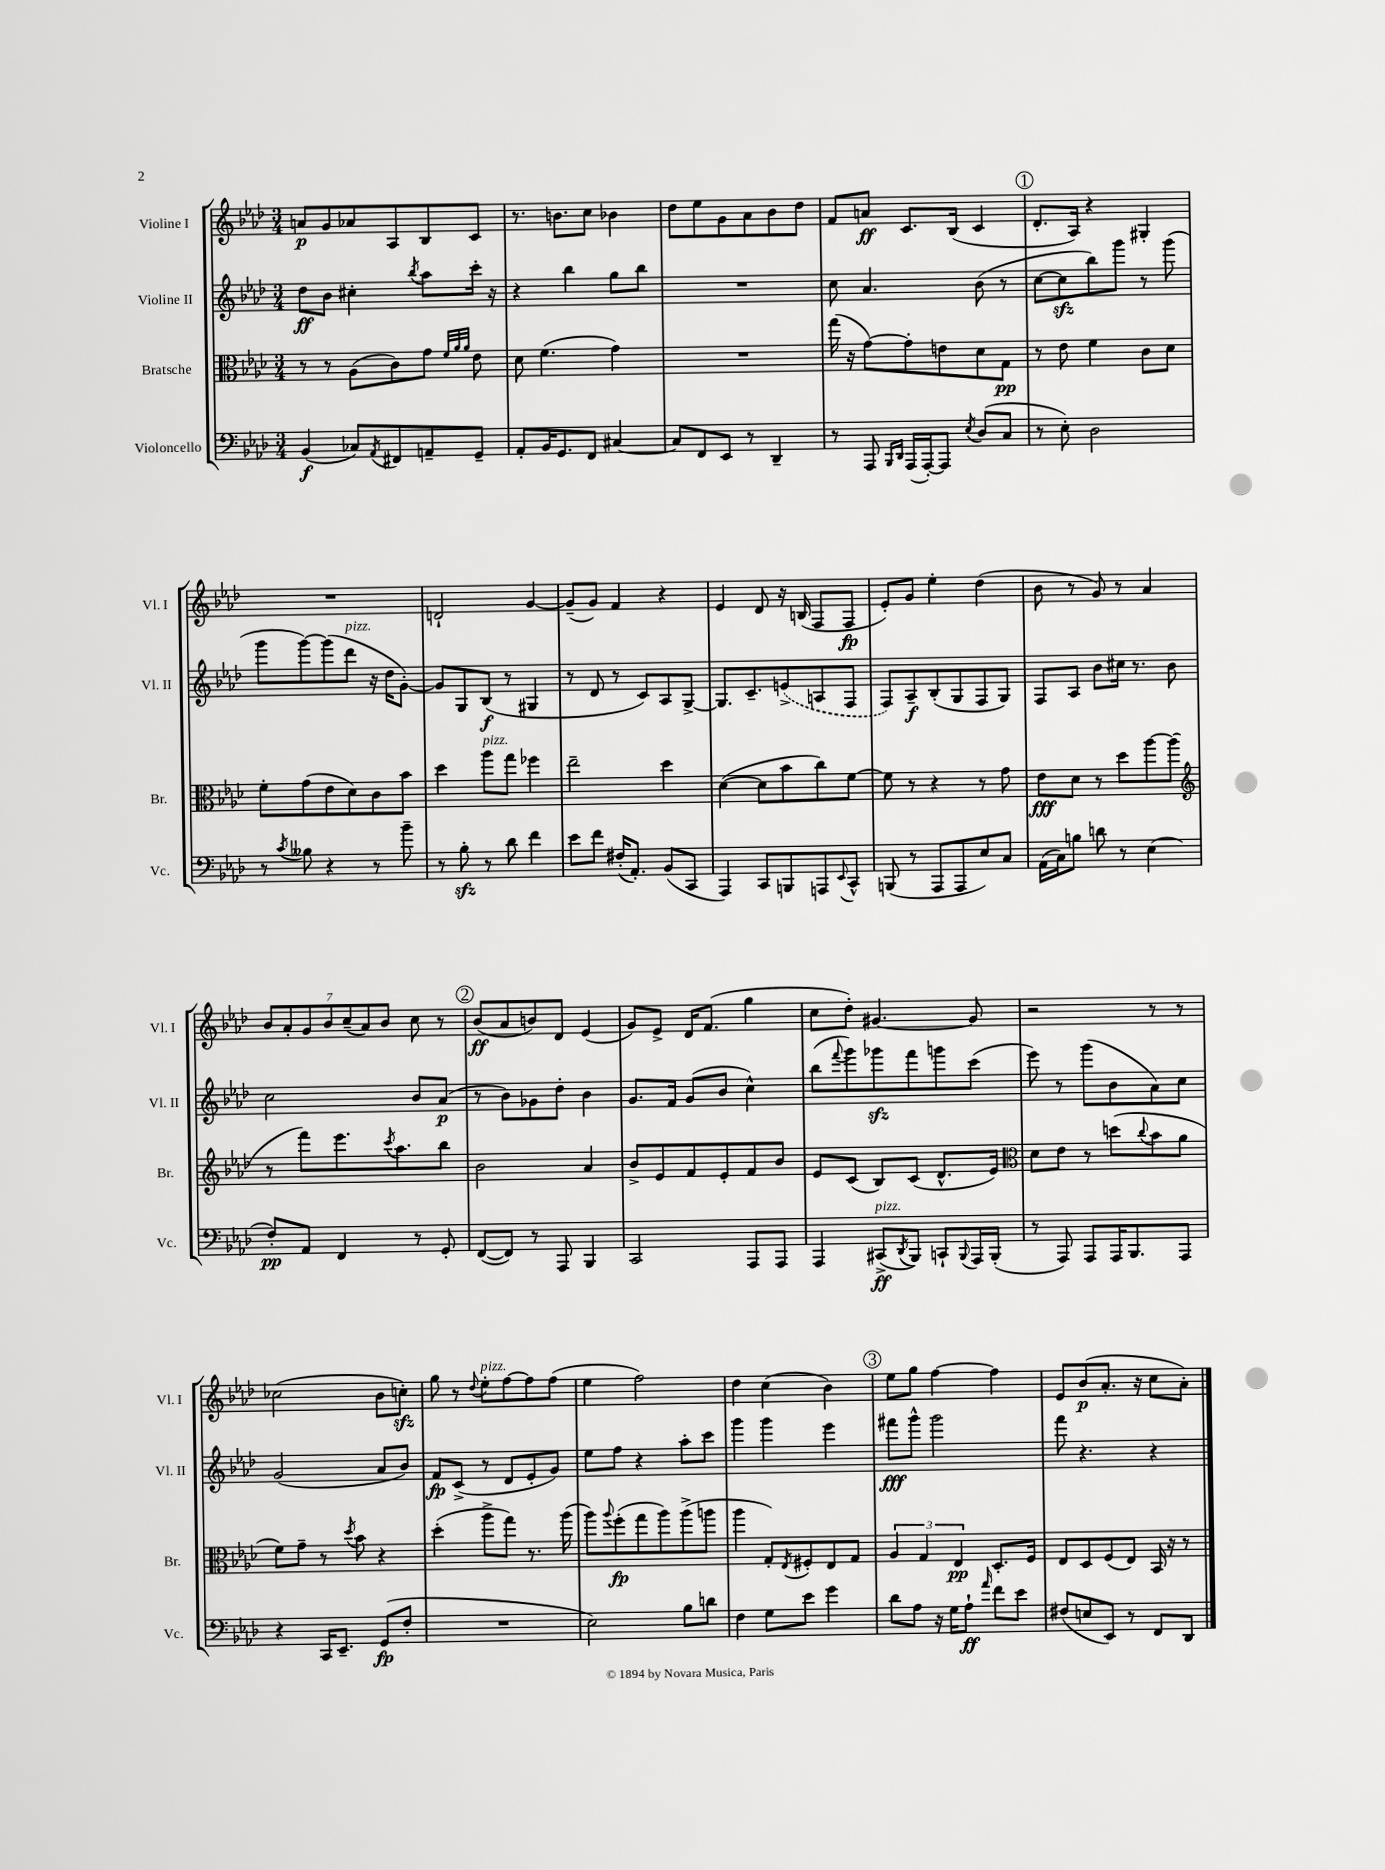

**kern	**kern	**kern	**kern
*staff4	*staff3	*staff2	*staff1
*clefF4	*clefC3	*clefG2	*clefG2
*k[b-e-a-d-]	*k[b-e-a-d-]	*k[b-e-a-d-]	*k[b-e-a-d-]
*M3/4	*M3/4	*M3/4	*M3/4
(4BB-	8r	8dd-	8a
.	8r	8b-	8g
8C-)	(8A-	4cc#'	8a-
8qAA-	.	.	.
8FF#	8c)	.	8A-
.	.	8qbb-	.
8AA~	8g	8aa-	8B-
.	32qqf	.	.
.	32qqa-	.	.
.	32qqa-	.	.
8GG~	8e-	16ccc'	8c
.	.	16r	.
=	=	=	=
8AA-'	8d-	4r	8.r
16BB-	(4.f	.	.
8.GG	.	.	8.b
.	.	4bb-	.
8FF	.	.	8cc
[4C#	4g)	8gg	4b-
.	.	8bb-	.
=	=	=	=
8C#]	2.r	2.r	8dd-
8FF	.	.	8ee-
8EE-	.	.	8g
8r	.	.	8a-
4DD-~	.	.	8b-
.	.	.	8dd-
=	=	=	=
8r	(16gg	8cc	8f
.	16r	.	.
8AAA-	[8g)	4.a-	8a
16qqBBB-	.	.	.
16qqDD-	.	.	.
(16AAA-	8g']	.	8.c
[16AAA-')	.	.	.
8AAA-]	8e	.	.
.	.	.	(16B-
8qE-	.	.	.
(8D-	8d-	(8b-	4c
8C	8G	8r	.
=	=	=	=
8r	8r	[8cc	8.d-'
8E-')	8e-	8cc]	.
.	.	.	16A-)
2D-	4f	8bb-)	4r
.	.	8ggg	.
.	8c	8r	4G#'
.	8d-	(8ggg	.
=	=	=	=
8r	8f'	8ggg	2.r
8qc	.	.	.
8B--	(8g	[8ggg)	.
4r	8e-	(8ggg]	.
.	8d-)	8ddd-	.
8r	8c	16r	.
.	.	16dd-	.
8b-~	8b-	[8g')	.
=	=	=	=
8r	4dd-	8g]	2d`
8B-'	.	8G	.
8r	8aa-	(8B-	.
8d-	8gg	8r	.
4f	4ff-	4G#	[4g
=	=	=	=
8e-	2ee-~	8r	(8g~]
8f	.	8d-	8g)
(16F#'	.	8r	4f
8.AA-')	.	.	.
.	.	8c)	.
(8BB-	4dd-	8A-	4r
8CC	.	[8G^	.
=	=	=	=
4AAA-)	([4d-	8.G]	4e-
.	.	8.c~	.
8CC	8d-]	.	8d-
8BBB	8b-	(8e^	16r
.	.	.	(16B
8AAA	8cc)	8A	8F
8qqEE-	.	.	.
8CC^^	[8f	8F	8F
=	=	=	=
(8BBB	8f]	8F)	8e-')
8r	8r	8A-~	8g
8AAA-	4r	(8B-'	4ee-'
8AAA-	.	8G	.
8E-)	8r	8F	(4dd-
8C	8g	8G)	.
=	=	=	=
(16AA-	8e-	8F	8b-
16C)	.	.	.
8B	8d-	8A-	8r
8d	8r	8b-	8g)
8r	8dd-	16cc#	8r
.	.	8.r	.
(4E-	[8aa-	.	4a-
.	(8aa-]	8b-	.
=	=	=	=
*	*clefG2	*	*
8F')	8r	2cc	14b-
.	.	.	14a-'
8AA-	8fff)	.	.
.	.	.	14g
.	.	.	14b-
4FF	8.eee-	.	.
.	.	.	(14cc~
.	.	.	14a-)
.	.	.	14b-
.	8qccc	.	.
.	8.aa-	.	.
8r	.	8b-	8cc
8GG'	8bb-	(8a-	8r
=	=	=	=
([8FF	2b-	8r	(8b-
8FF])	.	8b-)	8a-
8r	.	8g-	8b)
8AAA-	.	8dd-'	8d-
4BBB-	4a-	4b-	(4e-
=	=	=	=
2CC	8b-^	8.g	8g)
.	8e-	.	8e-^
.	.	16f	.
.	8f	(8g	16d-
.	.	.	(8.f
.	8e-'	8b-	.
8AAA-	8f	4cc^^)	4gg
8AAA-	8b-	.	.
=	=	=	=
4AAA-	8e-	(8bb-	8cc
.	.	8qqfff	.
.	(8c	8ggg)	8dd-')
(8CC#^	8B-)	8ggg-	[4.g#
8qDD-	.	.	.
8BBB-)	(8c	8fff	.
8CC`	8.d-^^	8ggg	.
8qqBBB-	.	.	.
16AAA-	.	(8ccc	8g#]
(16BBB-'	16e-)	.	.
=	=	=	=
*	*clefC3	*	*
8r	8d-	8eee-)	2r
8AAA-)	8e-	8r	.
8AAA-	8r	(8ggg	.
16AAA-	(8dd	8b-	.
8.BBB-	.	.	.
.	8qqcc	.	.
.	8b-	8a-)	8r
8AAA-	8a-	8cc	8r
=	=	=	=
4r	8f)	(2g	(2cc-
.	8g~	.	.
16CC	8r	.	.
8.EE-~	.	.	.
.	8qdd-	.	.
.	8b-	.	.
(8GG	4r	8a-	8b-
8F'	.	8b-)	8cc')
=	=	=	=
2.r	(4dd-'	8f	8gg
.	.	(8c^	8r
.	.	.	8qqdd-
.	8aa-^	8r	8ee-'
.	8gg)	8d-	[8ff
.	8.r	8e-'	8ff]
.	.	8g)	(8ff
.	(16aa-	.	.
=	=	=	=
2E-)	8aa-)	8ee-	4ee-
.	8qqaa-	.	.
.	(8ff'	8ff	.
.	8gg	4r	2ff)
.	8aa-)	.	.
8B-	(8aa-^	8aa-'	.
8d	8aa	8ccc	.
=	=	=	=
4F	4aa-	4ggg	4dd-
8G	8G')	4ggg	(4cc
.	8qE-	.	.
8e-	8F#'	.	.
4g	8E-	4eee-	4b-)
.	8G	.	.
=	=	=	=
8d-	6A-	8fff#	8ee-
8A-	.	8ggg^^	8gg
.	6G	.	.
16r	.	2ggg	[4ff
16G	.	.	.
.	6E-	.	.
8A-`	.	.	.
16qqa-	.	.	.
8f	8.D-'	.	4ff]
8e-	.	.	.
.	16F	.	.
=	=	=	=
(8F#	8E-	8fff	8e-
8E	8D-	4.r	(8b-
8EE-)	(8F	.	8.a-'
8r	8E-)	.	.
.	.	.	16r
8FF	16BB-	4r	8cc
.	16r	.	.
8DD-	8r	.	8a-')
==	==	==	==
*-	*-	*-	*-
